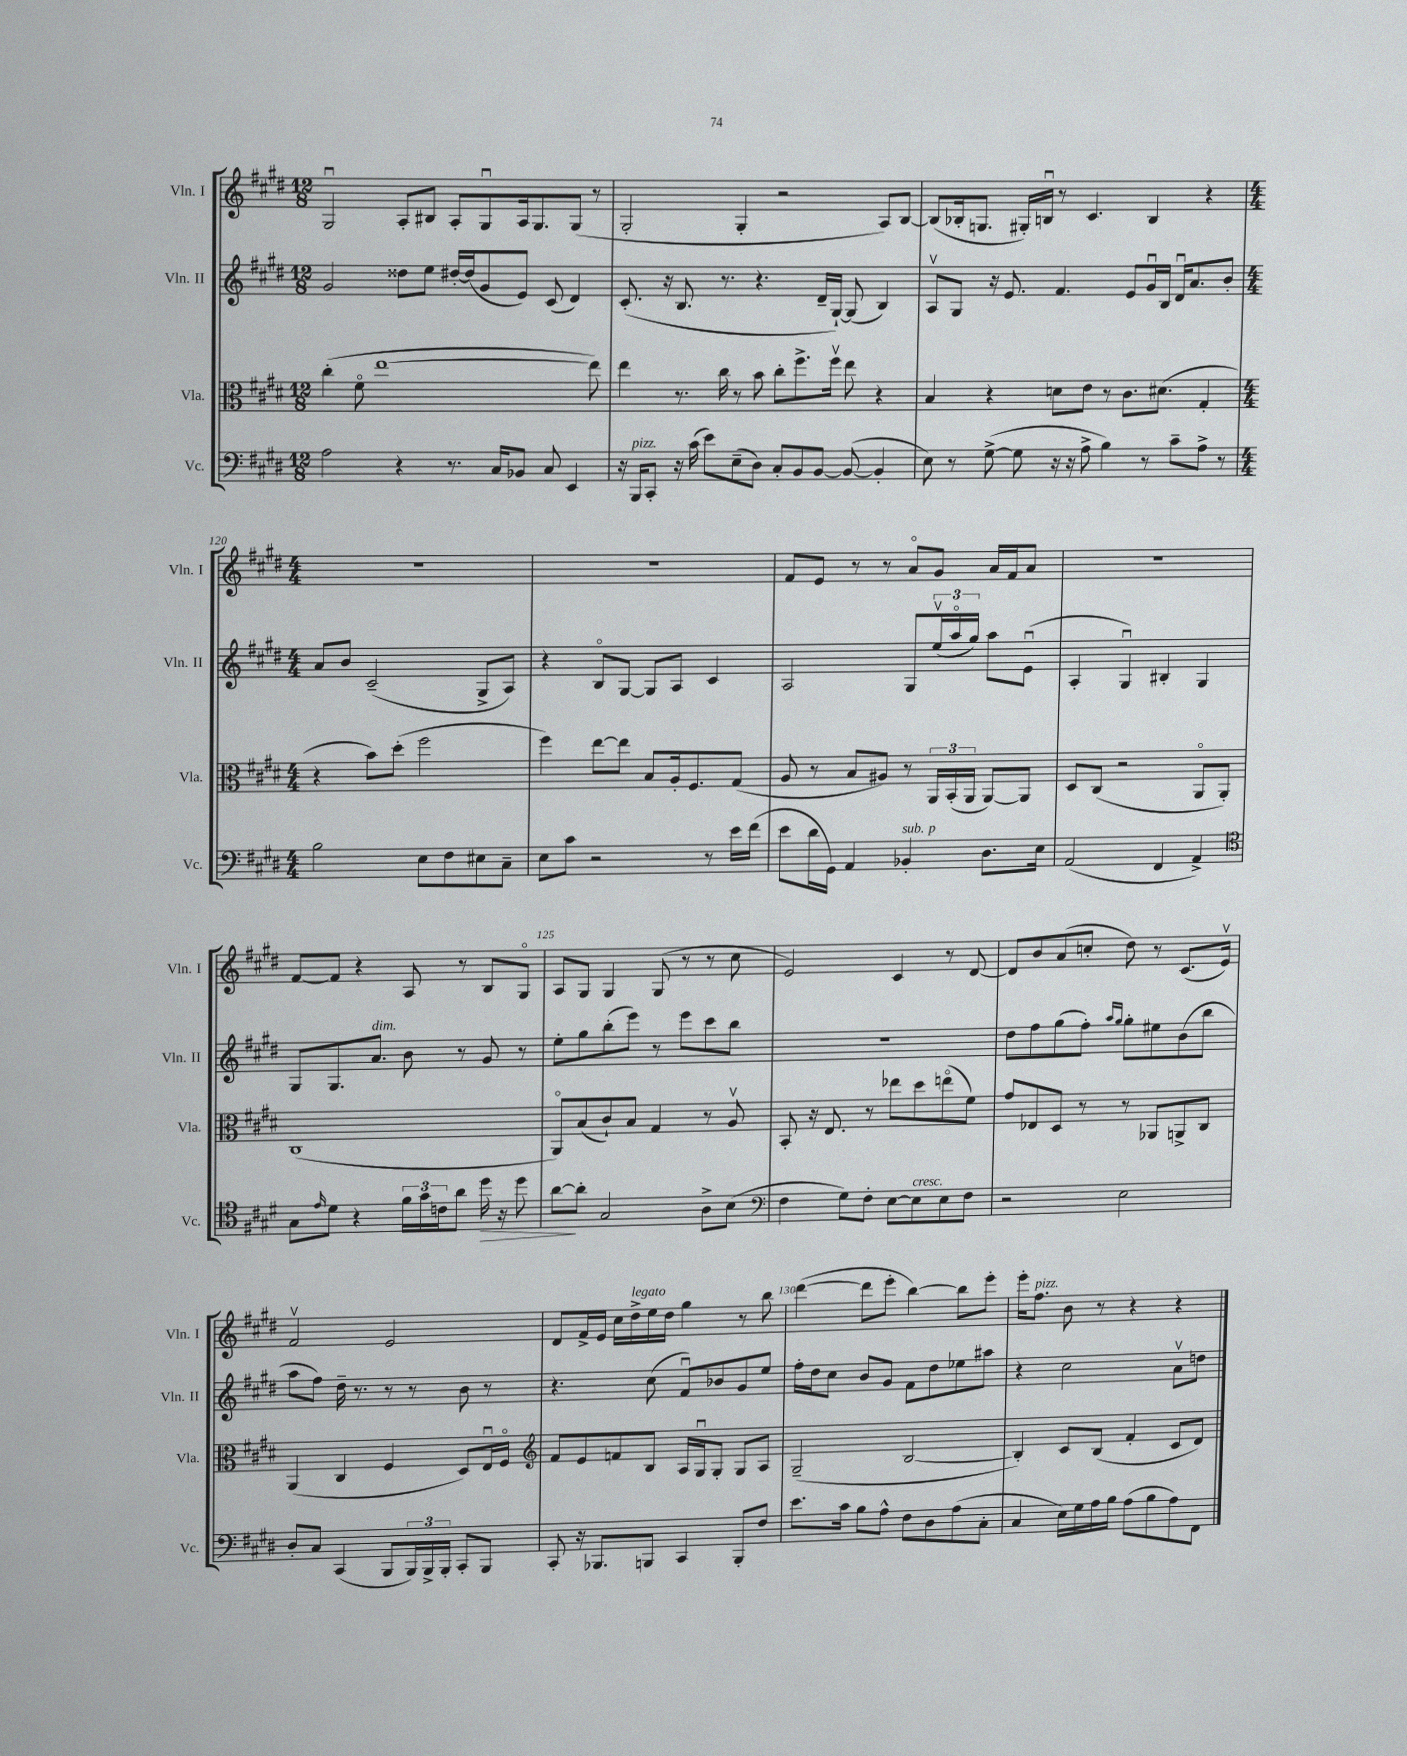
<<
\new StaffGroup <<
\new Staff = "s0" \with { instrumentName = "Vln. I" shortInstrumentName = "Vln. I" } {
    \clef treble \key e \major \numericTimeSignature \time 12/8
    gis2\downbow a8-. bis8 a8-. gis8\downbow a16 gis8. gis8( r8 |
    gis2-. gis4-. r2 a8) b8~ |
    b8( bes16-. g8. gis16-.) b16\downbow r8 cis'4. b4 r4 |
    \numericTimeSignature \time 4/4 r1 |
    r1 |
    fis'8 e'8 r8 r8 a'8\flageolet gis'8 a'16 fis'16 a'8 |
    R1 |
    fis'8~ fis'8 r4 a8 r8 b8 gis8\flageolet |
    a8 gis8 gis4 gis8( r8 r8 cis''8 |
    e'2) cis'4 r8 dis'8~ |
    dis'8 b'8 a'8( c''8-. dis''8) r8 cis'8.( e'16\upbow) |
    fis'2\upbow e'2 |
    dis'8 fis'16-> e'16 cis''16 dis''16->^\markup { \italic "legato" } e''16 dis''16 gis''4 r8 b''8 |
    dis'''4~( dis'''8 e'''8-. b''4~) b''8 e'''8-. |
    e'''16-. fis''8.^\markup { \italic "pizz." } b'8 r8 r4 r4 \bar "|." |
}
\new Staff = "s1" \with { instrumentName = "Vln. II" shortInstrumentName = "Vln. II" } {
    \clef treble \key e \major \numericTimeSignature \time 12/8
    gis'2 disis''8 e''8 dis''16~-. dis''16( gis'8 e'8) cis'8( dis'4) |
    cis'8.-.( r16 b8. r8. r4. dis'16-- gis16~-!) gis8( b4) |
    a8\upbow gis8 r16 e'8. fis'4. e'8 gis'16\downbow b16 dis'16\downbow a'8. b'8-. |
    \numericTimeSignature \time 4/4 a'8 b'8 cis'2--( gis8-> a8) |
    r4 b8\flageolet gis8~ gis8 a8 cis'4 |
    a2 gis8 \tuplet 3/2 { e''16\upbow( a''16\flageolet gis''16) } a''8 e'8\downbow( |
    a4-. gis4\downbow) bis4-. gis4 |
    gis8 gis8. a'8.^\markup { \italic "dim." } b'8 r8 gis'8 r8 |
    e''8-. gis''8 b''8-.( e'''8) r8 e'''8 cis'''8 b''8 |
    R1 |
    dis''8 fis''8 gis''8( fis''8-.) \grace { a''16 gis''16 } gis''8-. eis''8 b'8( b''8 |
    a''8 fis''8) dis''16-- r8. r8 r8 b'8 r8 |
    r4. cis''8( fis'8\downbow) bes'8 gis'8 e''8 |
    fis''16-. dis''16 cis''8 b'8 gis'8 fis'8 dis''8 ees''8 ais''8 |
    r4 cis''2 a'8\upbow d''8 \bar "|." |
}
\new Staff = "s2" \with { instrumentName = "Vla." shortInstrumentName = "Vla." } {
    \clef alto \key e \major \numericTimeSignature \time 12/8
    cis''4-.( fis'8\flageolet e''1~ e''8) |
    e''4 r8. cis''16 r8 b'8 cis''8-. fis''8.-> fis''16\upbow e''8 r4 |
    b4 r4 d'8 e'8 r8 cis'8. dis'8.( gis4-. |
    \numericTimeSignature \time 4/4 r4 b'8) dis''8-.( fis''2 |
    fis''4) e''8~ e''8 b8 a16-. fis8. gis8( |
    a8 r8 b8 ais8) r8 \tuplet 3/2 { a,16 b,16-.( a,16 } a,8~) a,8 |
    dis8 cis8( r2 a,8\flageolet a,8-.) |
    cis1( |
    a,8\flageolet) b8( cis'8-!) b8 gis4 r8 a8\upbow |
    b,8-. r16 e8. r8 ees''8 dis''8 e''8\flageolet( fis'8) |
    gis'8 ees8 dis8 r8 r8 aes,8 a,8-> cis8 |
    a,4( cis4 fis4 dis8) e16\downbow fis16\flageolet |
    \clef treble fis'8 e'8 f'8 b8 a16 gis16\downbow gis8-. gis8 a8 |
    gis2--( b2~ |
    b4-.) cis'8 b8( fis'4-. cis'8 dis'8) \bar "|." |
}
\new Staff = "s3" \with { instrumentName = "Vc." shortInstrumentName = "Vc." } {
    \clef bass \key e \major \numericTimeSignature \time 12/8
    a2 r4 r8. cis16 bes,8 cis8 e,4 |
    r16 b,,16^\markup { \italic "pizz." } cis,8-. r16 cis'16( e'8) e8--( dis8) cis8-. b,8 b,8~ b,8~( b,4-. |
    e8) r8 gis8~->( gis8 r16 r16 a8-> b4) r8 cis'8-- a8-> r8 |
    \numericTimeSignature \time 4/4 b2 e8 fis8 eis8 cis8-- |
    e8 cis'8 r2 r8 e'16 fis'16( |
    e'8 dis'16 gis,16) a,4 bes,4-.^\markup { \italic "sub. p" } dis8. e16 |
    a,2( fis,4 a,4->) |
    \clef tenor gis8 \grace { e'16 } dis'8 r4 \tuplet 3/2 { fis'16 gis'16 c'16 } a'8 dis''16\> r16 dis''8 |
    a'8~\! a'8-. gis2 a8-> b8( |
    \clef bass fis4 gis8) fis8-. e8~ e8^\markup { \italic "cresc." } e8 fis8 |
    r2 e2 |
    dis8-. cis8 cis,4( b,,8 \tuplet 3/2 { b,,16) b,,16-> b,,16-. } cis,8-. b,,8 |
    cis,8-. r16 bes,,8. b,,8 cis,4 b,,8-. fis8 |
    e'8. cis'16 b8 a8-^ fis8 dis8 a8( cis8-. |
    cis4 e16) gis16 a16 b16 a8( b8 a8) fis,8 \bar "|." |
}
>>
>>
\layout { \context { \Score currentBarNumber = #117 \override BarNumber.break-visibility = ##(#f #t #t) barNumberVisibility = #(every-nth-bar-number-visible 5) } }
